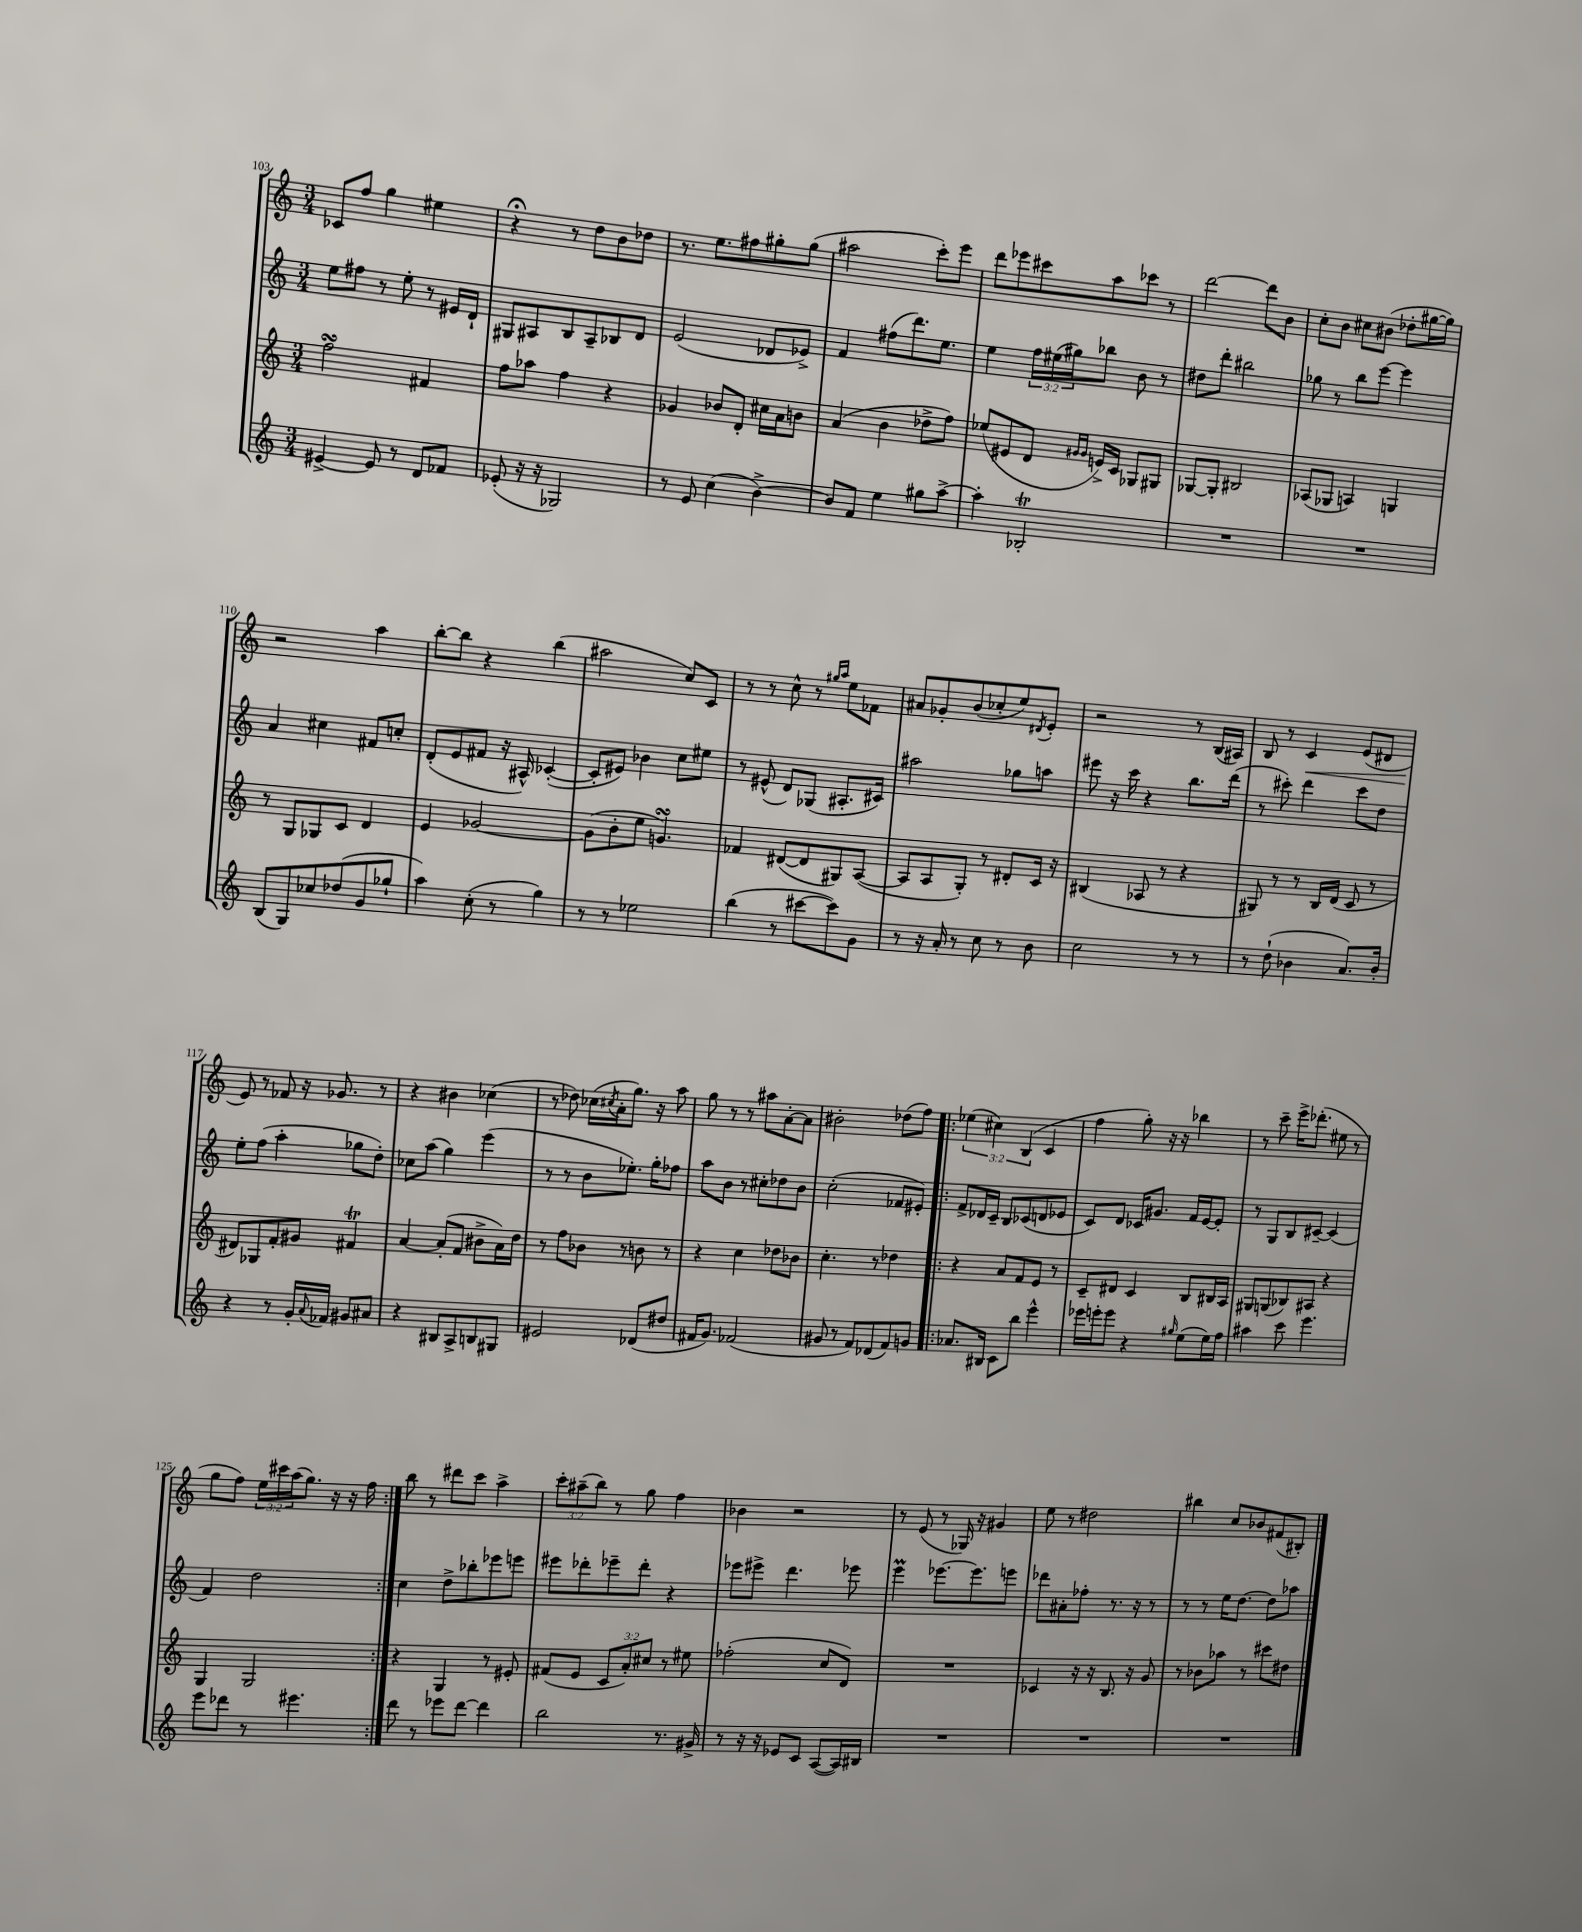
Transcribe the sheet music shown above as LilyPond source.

<<
\new StaffGroup <<
\new Staff = "s0" {
    \clef treble \key c \major \numericTimeSignature \time 3/4 \override Staff.TupletNumber.text = #tuplet-number::calc-fraction-text
    ces'8 f''8 g''4 eis''4 |
    r4\fermata r8 d''8 b'8 des''8 |
    r8. e''8. fis''8 gis''8-. gis''8( |
    ais''2 c'''8-.) e'''8 |
    d'''8 ees'''8 cis'''8 a''8 ces'''8 r8 |
    d'''2~ d'''8 b'8 |
    c''8-. b'8 cis''8 bis'8( des''8-. gis''16~ gis''16) |
    r2 a''4 |
    b''8~-. b''8 r4 b''4( |
    ais''2 c''8) c'8 |
    r8 r8 c''8-^ r8 \grace { gis''16 a''16 } e''8 fes'8 |
    ais'8 ges'8-. b'8( ces''8-. e''8) \acciaccatura { dis'8 } e'8-. |
    r2 r8 b16( ais16) |
    b8 r8 c'4\< e'8( dis'8 |
    e'8\!) r8 fes'8 r16 ges'8. r8 |
    r4 bis'4 ces''4( |
    r8 des''8) ces''16( \acciaccatura { cis''8 } a'16-. g''8.) r16 a''8 |
    g''8 r8 r8 ais''8 a'8~-. a'8 |
    bis'2-. des''8( f''8) |
    \repeat volta 2 { \tuplet 3/2 { ees''4( cis''4) b4( } c'4 |
    f''4 g''8-.) r16 r16 bes''4 |
    r8 c'''8-- e'''16-> des'''8.-.( eis''8 r8 |
    g''8 f''8) \tuplet 3/2 { e''16 cis'''16 a''16( } g''8.) r16 r16 f''16 | }
    b''8 r8 dis'''8 c'''8 a''4-> |
    \tuplet 3/2 { c'''8-. ais''8--( b''8) } r8 g''8 f''4 |
    bes'4 r2 |
    r8 e'8( r8 ges16) r16 gis'4 |
    e''8 r8 dis''2 |
    bis''4 c''8 bes'8 fis'8( bis8-.) \bar "|." |
}
\new Staff = "s1" {
    \clef treble \key c \major \numericTimeSignature \time 3/4 \override Staff.TupletNumber.text = #tuplet-number::calc-fraction-text
    e''8 fis''8 r8 e''8-. r8 eis'16 d'16-! |
    gis8 ais8 b8 ais8-- bes8 d'8 |
    e'2( des'8 ees'8->) |
    f'4 fis''8( d'''8.) e''8. |
    e''4 \tuplet 3/2 { f''16 eis''16( gis''16) } bes''8 b'8 r8 |
    dis''8 d'''8-. bis''2 |
    ges''8 r8 b''8 e'''8~ e'''4 |
    a'4 cis''4 fis'8 c''8-. |
    d'8-.( e'8 fis'8 r16 ais16-^) ces'4~-.( |
    ces'8-. eis'8) bes'4 c''8 eis''8 |
    r8 eis'8-^( d'8) ges8( ais8.-. cis'16) |
    ais''2 ges''8 a''8 |
    eis'''8 r16 c'''16 r4 b''8. d'''16( |
    r8 cis'''8-.) d'''4 cis'''8 d''8 |
    e''8-. f''8( a''4-. ges''8 d''8-.) |
    ces''8 a''8( g''4) e'''4( |
    r8 r8 b'8 ees''8.-.) g''16-. fes''8 |
    a''8 b'8 r8 cis''8-. des''8 b'8 |
    c''2-.( fes'8 eis'8-.) |
    \repeat volta 2 { f'8-> des'16 c'16-- b8 ces'8( d'8 ees'8 |
    c'8) d'8 ces'16 gis'8. f'16 e'16~ e'8-. |
    r8 g8 b8 cis'8~-- cis'4( |
    f'4) d''2 | }
    c''4 d''8-> bes''8-. ees'''8 e'''8 |
    eis'''8 des'''8-. ees'''8-- des'''8-. r4 |
    ees'''8 eis'''8-> d'''4. ees'''8 |
    e'''4\prall ees'''8.~ ees'''8. e'''8 |
    des'''8 ais'8-. fes''8-. r8. r16 r8 |
    r8 r8 e''16 d''8.~ d''8 aes''8 \bar "|." |
}
\new Staff = "s2" {
    \clef treble \key c \major \numericTimeSignature \time 3/4 \override Staff.TupletNumber.text = #tuplet-number::calc-fraction-text
    f''2\turn fis'4 |
    f''8 aes''8 f''4 r4 |
    ges'4 bes'8 d'8-. cis''16 a'16 b'8 |
    a'4( b'4 des''8-> f''8) |
    ees''8( eis'8 d'8 \grace { gis'16 gis'16 } e'16->) c'16 ges8 gis8 |
    ges8~ ges8-. bis2 |
    aes8( ges8 a4) g4 |
    r8 g8 ges8 c'8 d'4 |
    e'4 ges'2~ |
    ges'8( b'8-. e''8 g'4.\turn) |
    fes'4 dis'8~( dis'8 gis8) a8~( |
    a8 a8 g8-.) r8 dis'8-. c'16 r16 |
    bis4( aes8 r8 r4 |
    gis8) r8 r8 b16 d'16( c'8 r8 |
    dis'8) ges8 f'8-. gis'8 fis'4\trill |
    a'4~ a'8-.( f'8 bis'8-> a'16) d''16 |
    r8 f''8 bes'8 r8 b'8 r8 |
    r4 c''4 des''8 bes'8 |
    c''4.-. r8 des''4 |
    \repeat volta 2 { r4 a'8 f'8 e'8 r8 |
    c'8-- dis'8 c'4 b8 bis16 a16 |
    gis8 g8( bes8) ais8 r4 |
    g4 g2 | }
    r4 g4 r8 eis'8-. |
    fis'8( e'8 \tuplet 3/2 { c'8 a'8-.) cis''8 } r8 eis''8 |
    fes''2-.( c''8 d'8) |
    R2. |
    ces'4 r16 r16 b8. r16 g'8 |
    r8 bes'8 aes''8 r8 cis'''8 dis''8 \bar "|." |
}
\new Staff = "s3" {
    \clef treble \key c \major \numericTimeSignature \time 3/4
    eis'4~-> eis'8 r8 d'8 fes'8 |
    ees'8-.( r16 r16 ges2) |
    r8 e'8 c''4( b'4~->) |
    b'8 f'8 e''4 gis''8 a''8~-> |
    a''4-. bes2-.\trill |
    R2. |
    R2. |
    b8( g8) ces''8 des''8( g'8 ges''8-! |
    a''4) c''8-.( r8 g''4) |
    r8 r8 ees''2 |
    b''4( r8 cis'''8~ cis'''8) g'8 |
    r8 r16 a'16-. r8 c''8 r8 b'8 |
    c''2 r8 r8 |
    r8 d''8-!( bes'4 a'8.) bes'16-. |
    r4 r8 g'16-. \appoggiatura { a'8 } fes'16 gis'8 ais'8 |
    r4 bis8 a8-> b8 gis8 |
    eis'2 des'8( dis''8 |
    fis'16 g'8.) fes'2( |
    gis'8 r8 f'8) des'8( f'8) g'8 |
    \repeat volta 2 { aes'8. bis16 c'8 b''8 e'''4-^ |
    ees'''16 e'''16-. e'''8 r4 \grace { gis''16 } e''8( e''16) f''16 |
    ais''4 c'''8 e'''4. |
    e'''8 des'''8 r8 eis'''4. | }
    d'''8 r8 ees'''8 d'''8~ d'''4 |
    b''2 r8. gis'16-> |
    r8 r16 r16 ees'8 c'8 a8~( a16) bis16 |
    R2. |
    R2. |
    R2. \bar "|." |
}
>>
>>
\layout { \context { \Score currentBarNumber = #103 } }
